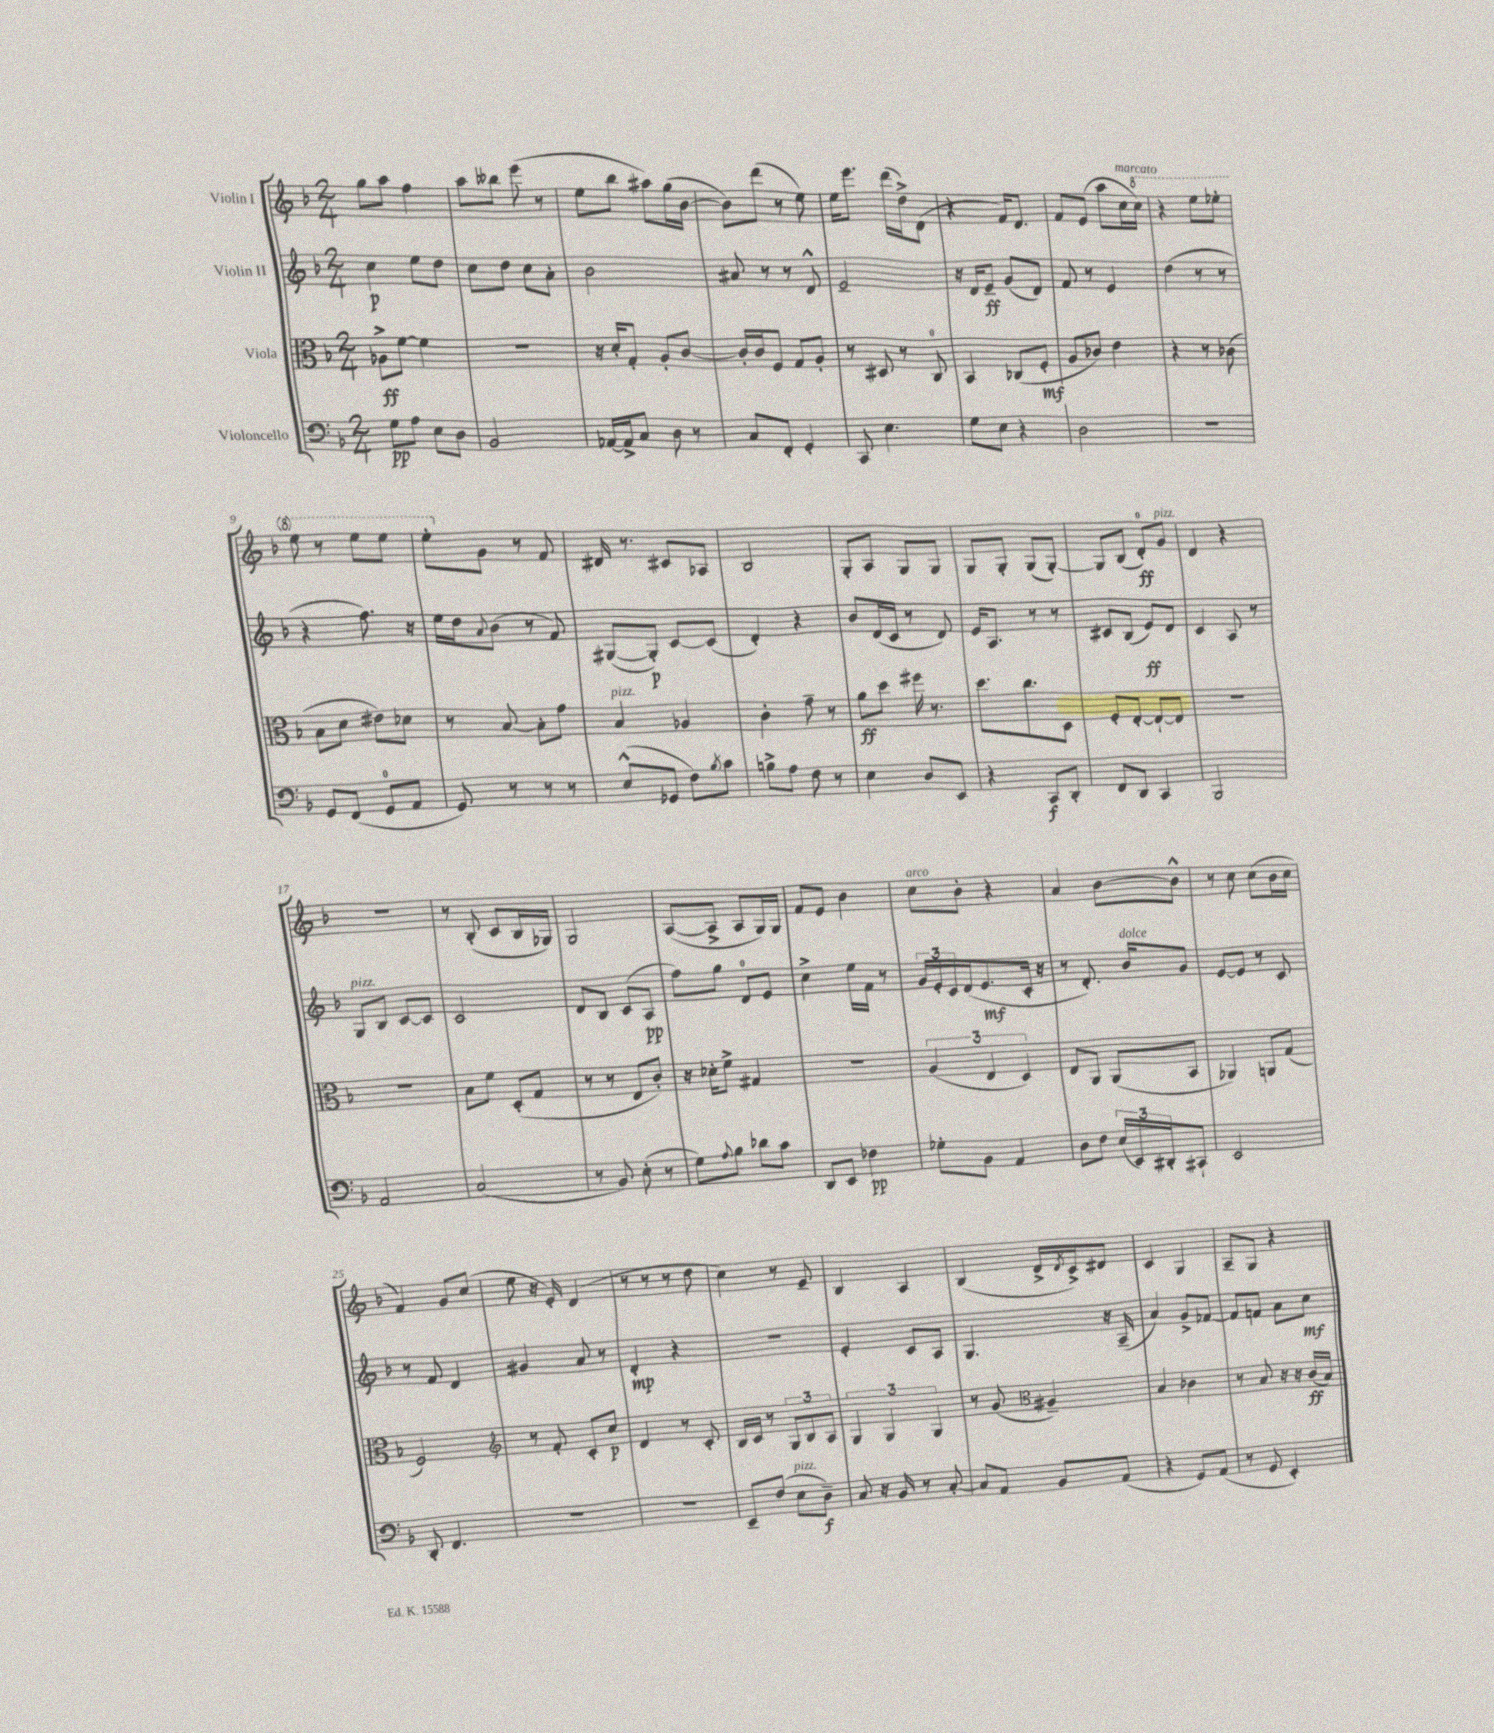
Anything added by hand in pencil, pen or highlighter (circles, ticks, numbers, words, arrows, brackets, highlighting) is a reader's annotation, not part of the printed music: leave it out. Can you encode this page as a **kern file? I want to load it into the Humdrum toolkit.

**kern	**kern	**kern	**kern
*staff4	*staff3	*staff2	*staff1
*clefF4	*clefC3	*clefG2	*clefG2
*k[b-]	*k[b-]	*k[b-]	*k[b-]
*M2/4	*M2/4	*M2/4	*M2/4
8G\L	8A-^\L	4cc\	8gg\L
8A\J	[8f\J	.	8aa\J
8E\L	4f\]	8ee\L	4ff\
8D\J	.	8dd\J	.
=	=	=	=
2BB-/	2r	8cc\L	8aa\L
.	.	8dd\J	8bb--\J
.	.	8cc\L	(8eee\
.	.	8a'\J	8r
=	=	=	=
[16AA-/LL	16r	2b-\	8ee\L
16AA-^/]J	16d'/LK	.	.
8C/J	8G'/J	.	8bb-\J
8D\	8A'/L	.	8aa#\L)
8r	[8c/J	.	(16gg\L
.	.	.	[16b-\JJ
=	=	=	=
8C/L	16c'/]LL	8a#/	8b-\]L)
.	16c/J	.	.
8FF'/J	8F/J	8r	(8ddd\J
4GG'/	8G/L	8r	8r
.	8A'/J	8d^^/	8ee\)
=	=	=	=
8CC/	8r	2e~/	16ee\LK
.	.	.	8.eee\J
4.E\	8D#/	.	.
.	8r	.	(16ddd\LL
.	.	.	16dd^\J)
.	8C/	.	(8d\J
=	=	=	=
8G\L	4BB-/	16r	4r
.	.	16d/LK	.
8E\J	.	8e~/J	.
4r	(8C-/L	(8g/L	16f/LK)
.	.	.	8.d/J
.	8F'/J	8d/J)	.
=	=	=	=
2D\	8A/L	8f/	8f/L
.	8c-/J)	8r	(8e/J
.	4e\	4e/	8aa\L
.	.	.	16cc\L
.	.	.	16ccc\JJ)
=	=	=	=
2r	4r	(4dd\	4r
.	8r	8r	8eee\L
.	(8c-\	8r	8eee-'\J
=	=	=	=
8GG/L	8B-\L	4r	8eee\
(8FF/J	8d\J	.	8r
8GG/L	8e#\L)	8.ff\)	8eee\L
8AA/J	8d-\J	.	8eee\J
.	.	16r	.
=	=	=	=
8GG/)	8r	16ee\LL	8eee'\L
.	.	16dd\J	.
.	.	8qqa/	.
8r	[8B-/	(8b-\J	8g\J
8r	8B-'\]L	8r	8r
8r	8g\J	8f/)	8f/
=	=	=	=
(8E^^/L	4B-/	([8G#/L	16d#/
.	.	.	8.r
8GG-/J	.	8G#'/]J)	.
8F\L)	4A-/	[8c/L	8c#/L
8qB-/	.	.	.
8c\J	.	(8c/]J	8A-/J
=	=	=	=
8B^\L	4c'\	4d'/)	2B-/
8A\J	.	.	.
8F\	8g~\	4r	.
8r	8r	.	.
=	=	=	=
4E\	8a\L	8b-/L	8G'/L
.	8dd\J	(16d/L	8A/J
.	.	16c/JJ	.
8D/L	16ff#\	8r	8G/L
.	8.r	.	.
8EE/J	.	8d/)	8G/J
=	=	=	=
4r	8.dd\L	16e/LK	8G/L
.	.	8.A/J	.
.	.	.	8G'/J
.	8.cc\	.	.
8CC/L	.	8r	(8G/L
8DD'/J	8D\J	8r	[8G'/J)
=	=	=	=
8FF/L	8F'/L	8c#/L	8G/]L
8DD/J	[8E'/J	(8B-/J	(8B-/J
4CC/	8E`/_L	8e/L)	8d'/L)
.	8E/]J	8d/J	8g/J
=	=	=	=
2BBB-/	2r	4c/	4d/
.	.	8A/	4r
.	.	8r	.
=	=	=	=
2AA/	2r	8G/L	2r
.	.	8B-/J	.
.	.	[8c/L	.
.	.	8c/]J	.
=	=	=	=
(2C/	8B-\L	2c/	8r
.	8f\J	.	(8B-'/
.	(8D'/L	.	8c/L
.	8G/J	.	16B-/L
.	.	.	16G-/JJ)
=	=	=	=
8r	8r	8d/L	2G/
8BB-/)	8r	8B-/J	.
(8E'\	8E/L	(8c/L	.
8r	8c'/J)	8A/J	.
=	=	=	=
8G\L)	16r	8ff\L)	([8A/L
.	16d-'\LK	.	.
8qqA/	.	.	.
8B-\J	8f^\J	8gg\J	8A^/]J
8d-\L	4G#/	8d/L	8A/L
8c\J	.	8e/J	16G/L)
.	.	.	16G/JJ
=	=	=	=
8DD/L	2r	4cc^\	8f/L
8EE/J	.	.	8e/J
4F-\	.	16ee\LL	4b-\
.	.	16f\JJ	.
.	.	8r	.
=	=	=	=
8G-'\L	(6A/	24g/LL	8cc\L
.	.	24e'/	.
.	.	24c/	.
8BB-\J	.	(16d/J	8b-'\J
.	6E/	.	.
.	.	8.e/	.
4AA/	.	.	4r
.	6D/)	.	.
.	.	16c'/Jk	.
.	.	16r	.
=	=	=	=
8D\L	8E/L	8r	4a/
8F\J	8AA/J	8.d'/)	.
(24E/LL	(8AA/L	.	[8b-\L
24EE/)	.	.	.
.	.	16b-/LK	.
24DD#'/J	.	.	.
8CC#`/J	8BB-/J	8g/J	8b-^^\]J
=	=	=	=
2EE/	4AA-/)	[8e/L	8r
.	.	8e/]J	8cc\
.	8AA/L	8r	(8cc\L
.	(8G/J	8c/	16b-\L
.	.	.	16cc\JJ
=	=	=	=
8DD'/	2F/)	8r	4f/)
4.FF/	.	8f/	.
.	.	4d/	8g/L
.	.	.	(8cc/J
=	=	=	=
*	*clefG2	*	*
2r	8r	4g#/	8ee\
.	8f'/	.	16r
.	.	.	16e'/)
.	8c'/L	8a/	(4d/
.	8cc/J	8r	.
=	=	=	=
2r	4d/	4d'/	8r
.	.	.	8r
.	8r	4r	8r
.	8c'/	.	8dd\
=	=	=	=
8EE~/L	16B-/LL	2r	4cc\)
.	16c/JJ	.	.
(8F/J	8r	.	.
8E\L	12G/L	.	8r
.	12B-/	.	.
8D~\J)	.	.	8e~/
.	12A/J	.	.
=	=	=	=
8C/	6G/	4e'/	4B-/
16r	.	.	.
.	6G/	.	.
16BB-/	.	.	.
8r	.	8c/L	4A/
.	6G/	.	.
[8C'/	.	8A/J	.
=	=	=	=
8C/]L	8r	4.G/	(4B-/
8AA/J	(8g/	.	.
*	*clefC3	*	*
8BB-/L	4A#~/)	.	16d^/LL
.	.	.	8qd/
.	.	.	16c^/J)
(8AA/J	.	16r	8d#/J
.	.	(16A~/	.
=	=	=	=
4r	4B-/	4a/)	4c/
8GG/L)	4c-\	8g^/L	4G/
(8AA/J	.	[8f-/J	.
=	=	=	=
8r	8r	8f-/]L	8A~/L
8GG/	8B-/	8f/J	8G/J
4EE'/)	16r	8a\L	4r
.	16r	.	.
.	(16c/LL	8cc\J	.
.	16B-/JJ)	.	.
==	==	==	==
*-	*-	*-	*-
